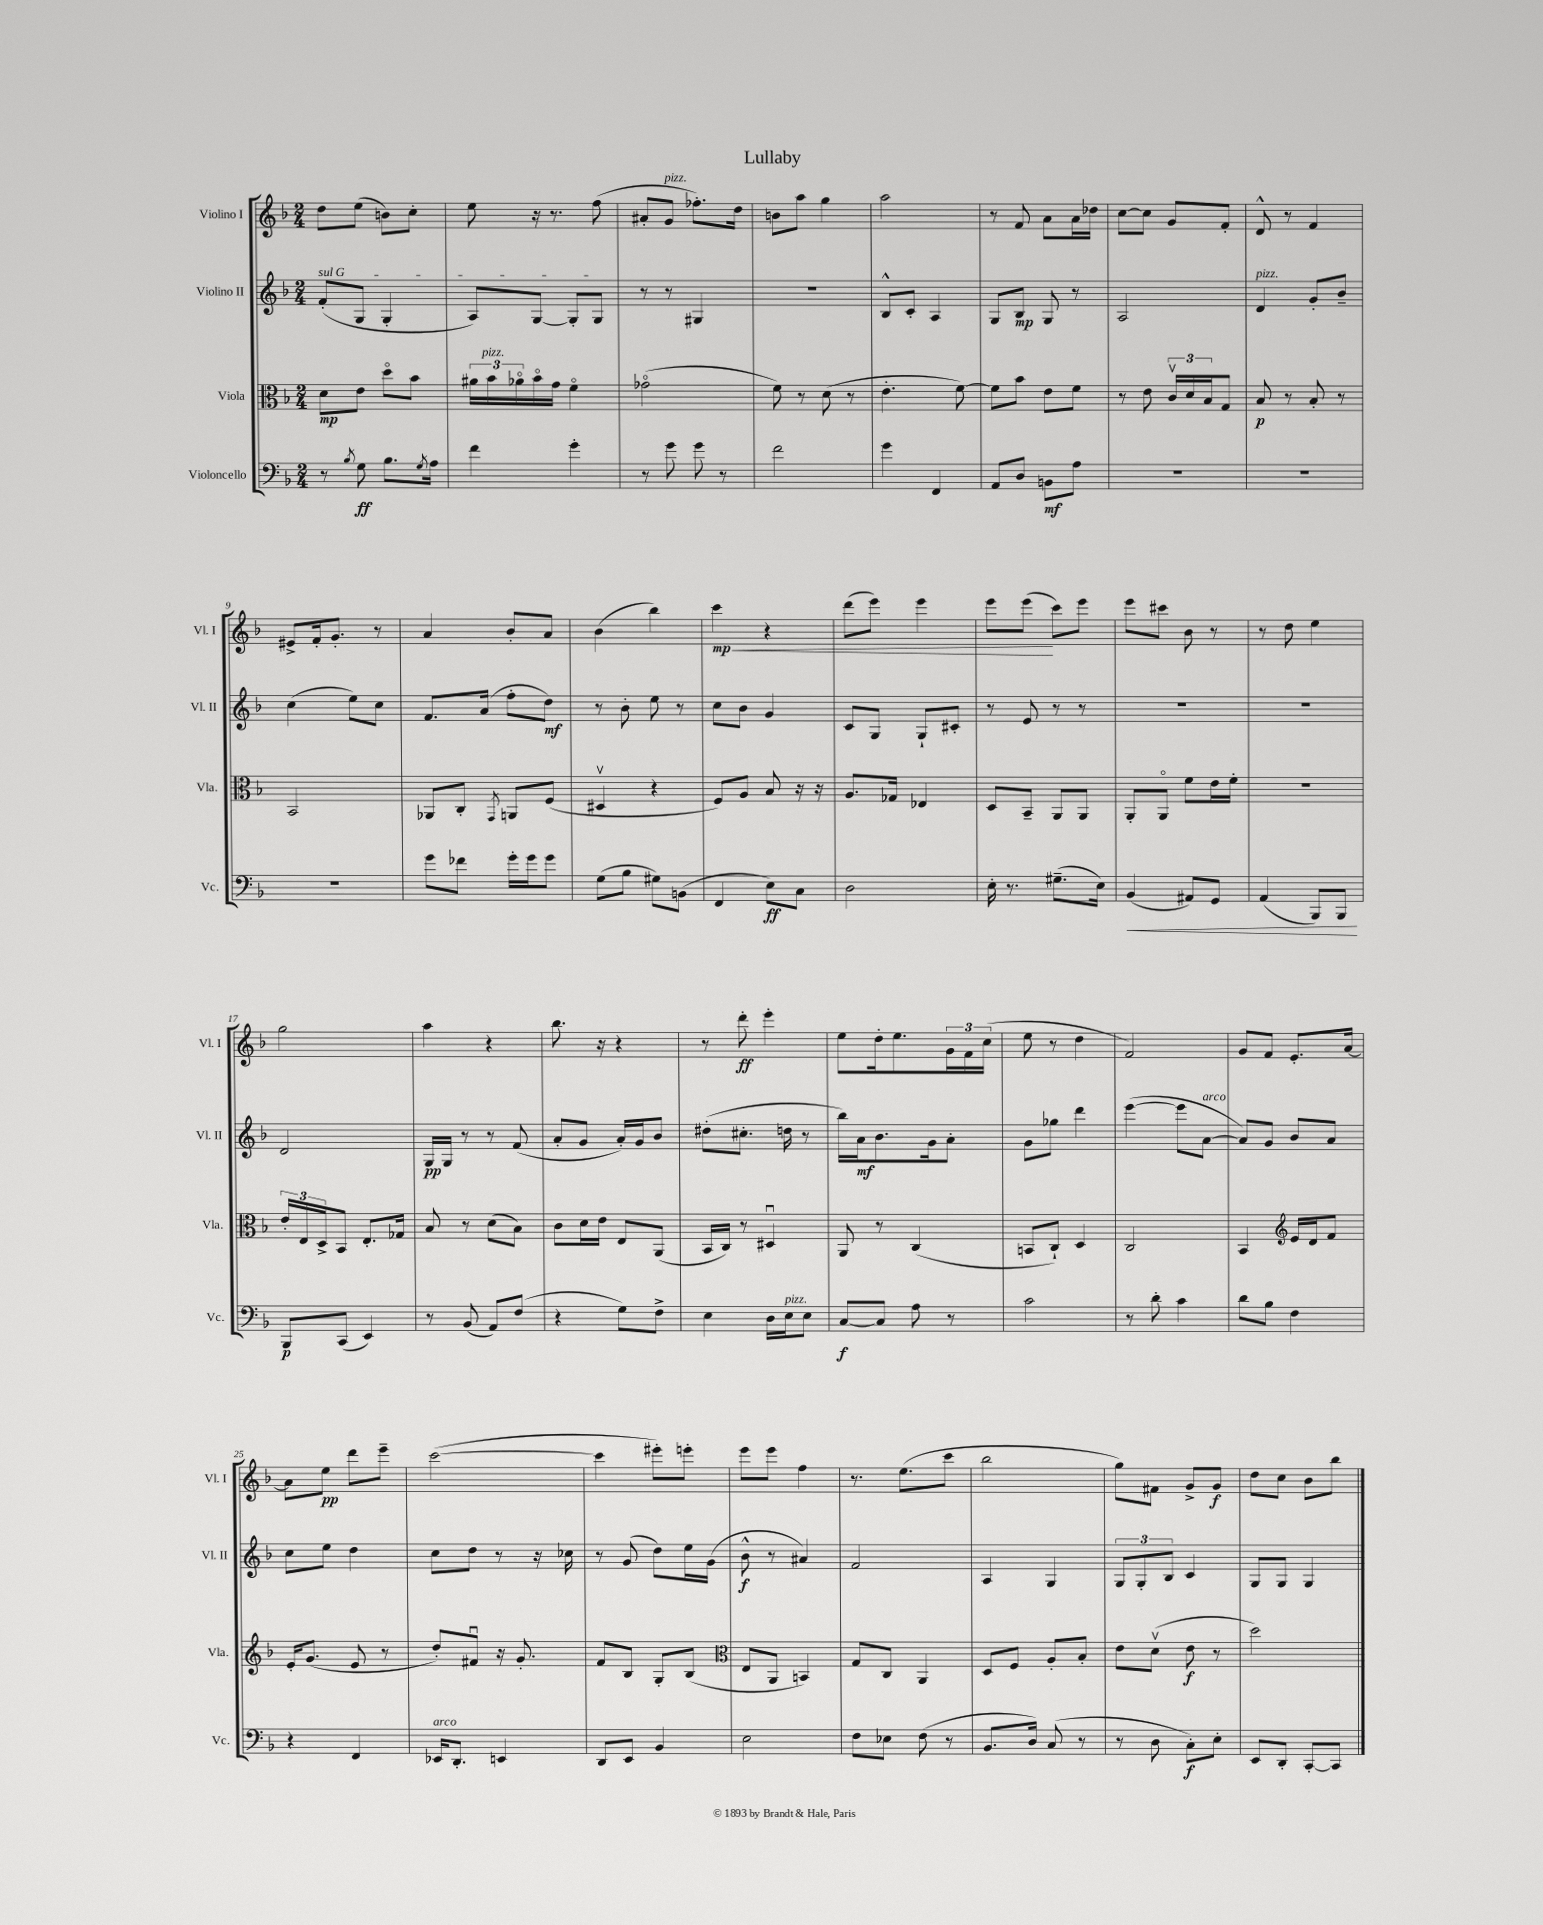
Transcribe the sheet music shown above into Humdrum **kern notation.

**kern	**dynam	**kern	**dynam	**kern	**dynam	**kern	**dynam
*part4	*part4	*part3	*part3	*part2	*part2	*part1	*part1
*staff4	*staff4	*staff3	*staff3	*staff2	*staff2	*staff1	*staff1
*I"Violoncello	*	*I"Viola	*	*I"Violino II	*	*I"Violino I	*
*I'Vc.	*	*I'Vla.	*	*I'Vl. II	*	*I'Vl. I	*
*clefF4	*	*clefC3	*	*clefG2	*	*clefG2	*
*k[b-]	*	*k[b-]	*	*k[b-]	*	*k[b-]	*
*M2/4	*	*M2/4	*	*M2/4	*	*M2/4	*
=1	=1	=1	=1	=1	=1	=1	=1
!	!	!	!	!LO:TX:a:i:t=sul G	!	!	!
8r	.	8d\L	mp	(8f'/L	.	8dd\L	.
8qB-/	.	.	.	.	.	.	.
8G\	ff	8e\J	.	8G/J	.	(8ee\J	.
8.B-\L	.	8dd\L	.	4G'/	.	8bn\L)	.
.	.	8b-\J	.	.	.	8cc'\J	.
8qG/	.	.	.	.	.	.	.
16A\Jk	.	.	.	.	.	.	.
=2	=2	=2	=2	=2	=2	=2	=2
4f\	.	24a#X\LL	.	8A/L)	.	8ee\	.
!	!	!LO:TX:a:i:t=pizz.	!	!	!	!	!
.	.	24b-\	.	.	.	.	.
.	.	24a-X\	.	.	.	.	.
.	.	16b-\	.	[8G/J	.	16r	.
.	.	16g\JJ	.	.	.	8.r	.
4g'\	.	4f\	.	8G'/L]	.	.	.
.	.	.	.	8G/J	.	(8ff\	.
=3	=3	=3	=3	=3	=3	=3	=3
8r	.	(2g-X\	.	8r	.	8a#X'/L	.
!	!	!	!	!	!	!LO:TX:a:i:t=pizz.	!
8g\	.	.	.	8r	.	8g/J	.
8g\	.	.	.	4G#X/	.	8.ff-X'\L)	.
8r	.	.	.	.	.	.	.
.	.	.	.	.	.	16dd\Jk	.
=4	=4	=4	=4	=4	=4	=4	=4
2f\	.	8f\)	.	2r	.	8bn\L	.
.	.	8r	.	.	.	8aa\J	.
.	.	(8d\	.	.	.	4gg\	.
.	.	8r	.	.	.	.	.
=5	=5	=5	=5	=5	=5	=5	=5
4g\	.	4.e'\	.	8B-^^/L	.	2aa\	.
.	.	.	.	8c'/J	.	.	.
4FF/	.	.	.	4A/	.	.	.
.	.	[8f\)	.	.	.	.	.
=6	=6	=6	=6	=6	=6	=6	=6
8AA/L	.	8f\L]	.	8G/L	.	8r	.
8D/J	.	8b-\J	.	8B-/J	mp	8f/	.
8BBn\L	mf	8e\L	.	8G/	.	8a\L	.
8A\J	.	8f\J	.	8r	.	16a\L	.
.	.	.	.	.	.	16dd-X\JJ	.
=7	=7	=7	=7	=7	=7	=7	=7
2r	.	8r	.	2A/	.	[8cc\L	.
.	.	8e\	.	.	.	8cc\J]	.
.	.	24cv/LL	.	.	.	8g/L	.
.	.	24d/	.	.	.	.	.
.	.	24B-/J	.	.	.	.	.
.	.	8G/J	.	.	.	8f'/J	.
=8	=8	=8	=8	=8	=8	=8	=8
!	!	!	!	!LO:TX:a:i:t=pizz.	!	!	!
2r	.	8B-/	p	4d/	.	8d^^/	.
.	.	8r	.	.	.	8r	.
.	.	8B-'/	.	8g'/L	.	4f/	.
.	.	8r	.	8b-~/J	.	.	.
!!LO:LB:g=z
=9	=9	=9	=9	=9	=9	=9	=9
2r	.	2BB-/	.	(4cc\	.	8e#X^/L	.
.	.	.	.	.	.	16f'/k	.
.	.	.	.	.	.	8.g'/J	.
.	.	.	.	8ee\L)	.	.	.
.	.	.	.	8cc\J	.	8r	.
=10	=10	=10	=10	=10	=10	=10	=10
8g\L	.	8AA-X/L	.	8.f/L	.	4a/	.
8f-X\J	.	8C'/J	.	.	.	.	.
.	.	.	.	(16a/Jk	.	.	.
.	.	8qGG/	.	.	.	.	.
16g'\LL	.	8AAn/L	.	8ff'\L	.	8b-'/L	.
16g\J	.	.	.	.	.	.	.
8g\J	.	(8F/J	.	8dd\J)	mf	8a/J	.
=11	=11	=11	=11	=11	=11	=11	=11
(8G\L	.	4D#Xv/	.	8r	.	(4b-\	.
8B-\J	.	.	.	8b-'\	.	.	.
8G#X\L)	.	4r	.	8ee\	.	4bb-\)	.
(8BBn\J	.	.	.	8r	.	.	.
=12	=12	=12	=12	=12	=12	=12	=12
!	!	!	!	!	!	!	!LO:HP:b
4FF/	.	8F/L)	.	8cc\L	.	4ccc\	< mp
.	.	8A/J	.	8b-\J	.	.	.
8E\L)	ff	8B-/	.	4g/	.	4r	.
8C\J	.	16r	.	.	.	.	.
.	.	16r	.	.	.	.	.
=13	=13	=13	=13	=13	=13	=13	=13
2D\	.	8.A/L	.	8c/L	.	(8ddd\L	.
.	.	.	.	8G/J	.	8eee\J)	.
.	.	16G-X/Jk	.	.	.	.	.
.	.	4E-X/	.	8G`/L	.	4eee\	.
.	.	.	.	8c#X'/J	.	.	.
=14	=14	=14	=14	=14	=14	=14	=14
16E'\	.	8D/L	.	8r	.	8eee\L	.
8.r	.	.	.	.	.	.	.
.	.	8BB-~/J	.	8e/	.	(8eee\J	.
(8.G#X~\L	.	8AA/L	.	8r	.	8ccc\L)	[
.	.	8AA/J	.	8r	.	8eee\J	.
16E\Jk)	.	.	.	.	.	.	.
=15	=15	=15	=15	=15	=15	=15	=15
!	!LO:HP:b	!	!	!	!	!	!
(4BB-/	<	8AA'/L	.	2r	.	8eee\L	.
.	.	8AA/J	.	.	.	8ccc#X\J	.
8AA#X/L)	.	8f\L	.	.	.	8b-\	.
8GG/J	.	16e\L	.	.	.	8r	.
.	.	16f'\JJ	.	.	.	.	.
=16	=16	=16	=16	=16	=16	=16	=16
(4AA/	.	2r	.	2r	.	8r	.
.	.	.	.	.	.	8dd\	.
8BBB-/L)	.	.	.	.	.	4ee\	.
8BBB-/J	.	.	.	.	.	.	.
.	[	.	.	.	.	.	.
!!LO:LB:g=z
=17	=17	=17	=17	=17	=17	=17	=17
8BBB-/L	p	24e'/LL	.	2d/	.	2gg\	.
.	.	24E/	.	.	.	.	.
.	.	24D^/J	.	.	.	.	.
(8CC/J	.	8BB-/J	.	.	.	.	.
4EE/)	.	8.E'/L	.	.	.	.	.
.	.	16G-X/Jk	.	.	.	.	.
=18	=18	=18	=18	=18	=18	=18	=18
8r	.	8B-/	.	16G/LL	pp	4aa\	.
.	.	.	.	16G/JJ	.	.	.
(8BB-/	.	8r	.	8r	.	.	.
8AA/L)	.	(8d\L	.	8r	.	4r	.
(8F/J	.	8B-\J)	.	(8f/	.	.	.
=19	=19	=19	=19	=19	=19	=19	=19
4r	.	8c\L	.	8a'/L	.	8.bb-\	.
.	.	16d\L	.	8g/J	.	.	.
.	.	16e\JJ	.	.	.	16r	.
8G\L)	.	8E/L	.	16a'/LL)	.	4r	.
.	.	.	.	16g/J	.	.	.
8F^\J	.	(8AA/J	.	8b-/J	.	.	.
=20	=20	=20	=20	=20	=20	=20	=20
4E\	.	16BB-/LL	.	(8dd#X'\L	.	8r	.
.	.	16C/JJ)	.	.	.	.	.
.	.	8r	.	8.cc#X'\J	.	8ddd'\	ff
16D\LL	.	4D#Xu/	.	.	.	4eee'\	.
!LO:TX:a:i:t=pizz.	!	!	!	!	!	!	!
16E\J	.	.	.	16ddn\	.	.	.
8E\J	.	.	.	8r	.	.	.
=21	=21	=21	=21	=21	=21	=21	=21
[8C/L	f	8AA/	.	16bb-\LL)	.	8ee\L	.
.	.	.	.	16a\J	mf	.	.
8C/J]	.	8r	.	8.b-\	.	16dd'\k	.
.	.	.	.	.	.	8.ee\	.
8A\	.	(4C/	.	.	.	.	.
.	.	.	.	16g\k	.	.	.
8r	.	.	.	8a'\J	.	24g\L	.
.	.	.	.	.	.	24f\	.
.	.	.	.	.	.	(24cc\JJ	.
=22	=22	=22	=22	=22	=22	=22	=22
2c\	.	8BBn/L	.	8g\L	.	8ee\	.
.	.	8C`/J)	.	8gg-X\J	.	8r	.
.	.	4D/	.	4ddd\	.	4dd\	.
=23	=23	=23	=23	=23	=23	=23	=23
8r	.	2C/	.	([4eee\	.	2f/)	.
8d'\	.	.	.	.	.	.	.
4c\	.	.	.	8eee\L]	.	.	.
!	!	!	!	!LO:TX:a:i:t=arco	!	!	!
.	.	.	.	[8a\J	.	.	.
=24	=24	=24	=24	=24	=24	=24	=24
8d\L	.	4BB-/	.	8a/L])	.	8g/L	.
8B-\J	.	.	.	8g/J	.	8f/J	.
*	*	*clefG2	*	*	*	*	*
4F\	.	16e/LL	.	8b-/L	.	8.e'/L	.
.	.	16d/J	.	.	.	.	.
.	.	8f/J	.	8a/J	.	.	.
.	.	.	.	.	.	[16a/Jk	.
!!LO:LB:g=z
=25	=25	=25	=25	=25	=25	=25	=25
4r	.	16e'/KL	.	8cc\L	.	8a\L]	.
.	.	(8.g/J	.	.	.	.	.
.	.	.	.	8ee\J	.	8ee\J	pp
4FF/	.	8e/	.	4dd\	.	8ddd\L	.
.	.	8r	.	.	.	8eee~\J	.
=26	=26	=26	=26	=26	=26	=26	=26
!LO:TX:a:i:t=arco	!	!	!	!	!	!	!
16EE-X/KL	.	8dd'/L)	.	8cc\L	.	([2ccc\	.
8.DD'/J	.	.	.	.	.	.	.
.	.	8f#Xu/J	.	8dd\J	.	.	.
4EEn/	.	16r	.	8r	.	.	.
.	.	8.g'/	.	.	.	.	.
.	.	.	.	16r	.	.	.
.	.	.	.	16cc-X\	.	.	.
=27	=27	=27	=27	=27	=27	=27	=27
8DD/L	.	8f/L	.	8r	.	4ccc\]	.
8EE/J	.	8B-/J	.	(8g/	.	.	.
4BB-/	.	8G'/L	.	8dd\L)	.	8eee#X'\L)	.
.	.	(8B-/J	.	16ee\L	.	8eeen'\J	.
.	.	.	.	(16g\JJ	.	.	.
=28	=28	=28	=28	=28	=28	=28	=28
*	*	*clefC3	*	*	*	*	*
2E\	.	8E/L	.	8b-^^\	f	8eee\L	.
.	.	8AA/J	.	8r	.	8eee\J	.
.	.	4BBn/)	.	4a#X/)	.	4ff\	.
=29	=29	=29	=29	=29	=29	=29	=29
8F\L	.	8G/L	.	2f/	.	8.r	.
8E-X\J	.	8C/J	.	.	.	.	.
.	.	.	.	.	.	(8.ee\L	.
(8F\	.	4AA/	.	.	.	.	.
8r	.	.	.	.	.	8ccc\J	.
=30	=30	=30	=30	=30	=30	=30	=30
8.BB-/L	.	8D/L	.	4A/	.	2bb-\	.
.	.	8F/J	.	.	.	.	.
16D/Jk)	.	.	.	.	.	.	.
(8C/	.	8A'/L	.	4G/	.	.	.
8r	.	8B-'/J	.	.	.	.	.
=31	=31	=31	=31	=31	=31	=31	=31
8r	.	8e\L	.	12G/L	.	8gg\L)	.
.	.	.	.	12G'/	.	.	.
8D\	.	(8dv\J	.	.	.	8f#X\J	.
.	.	.	.	12B-/J	.	.	.
8C'\L)	f	8e\	f	4c/	.	8g^/L	.
8E'\J	.	8r	.	.	.	8g/J	f
=32	=32	=32	=32	=32	=32	=32	=32
8EE/L	.	2dd\)	.	8G/L	.	8dd\L	.
8DD'/J	.	.	.	8G/J	.	8cc\J	.
[8CC'/L	.	.	.	4G/	.	8b-\L	.
8CC/J]	.	.	.	.	.	8bb-\J	.
==	==	==	==	==	==	==	==
*-	*-	*-	*-	*-	*-	*-	*-
